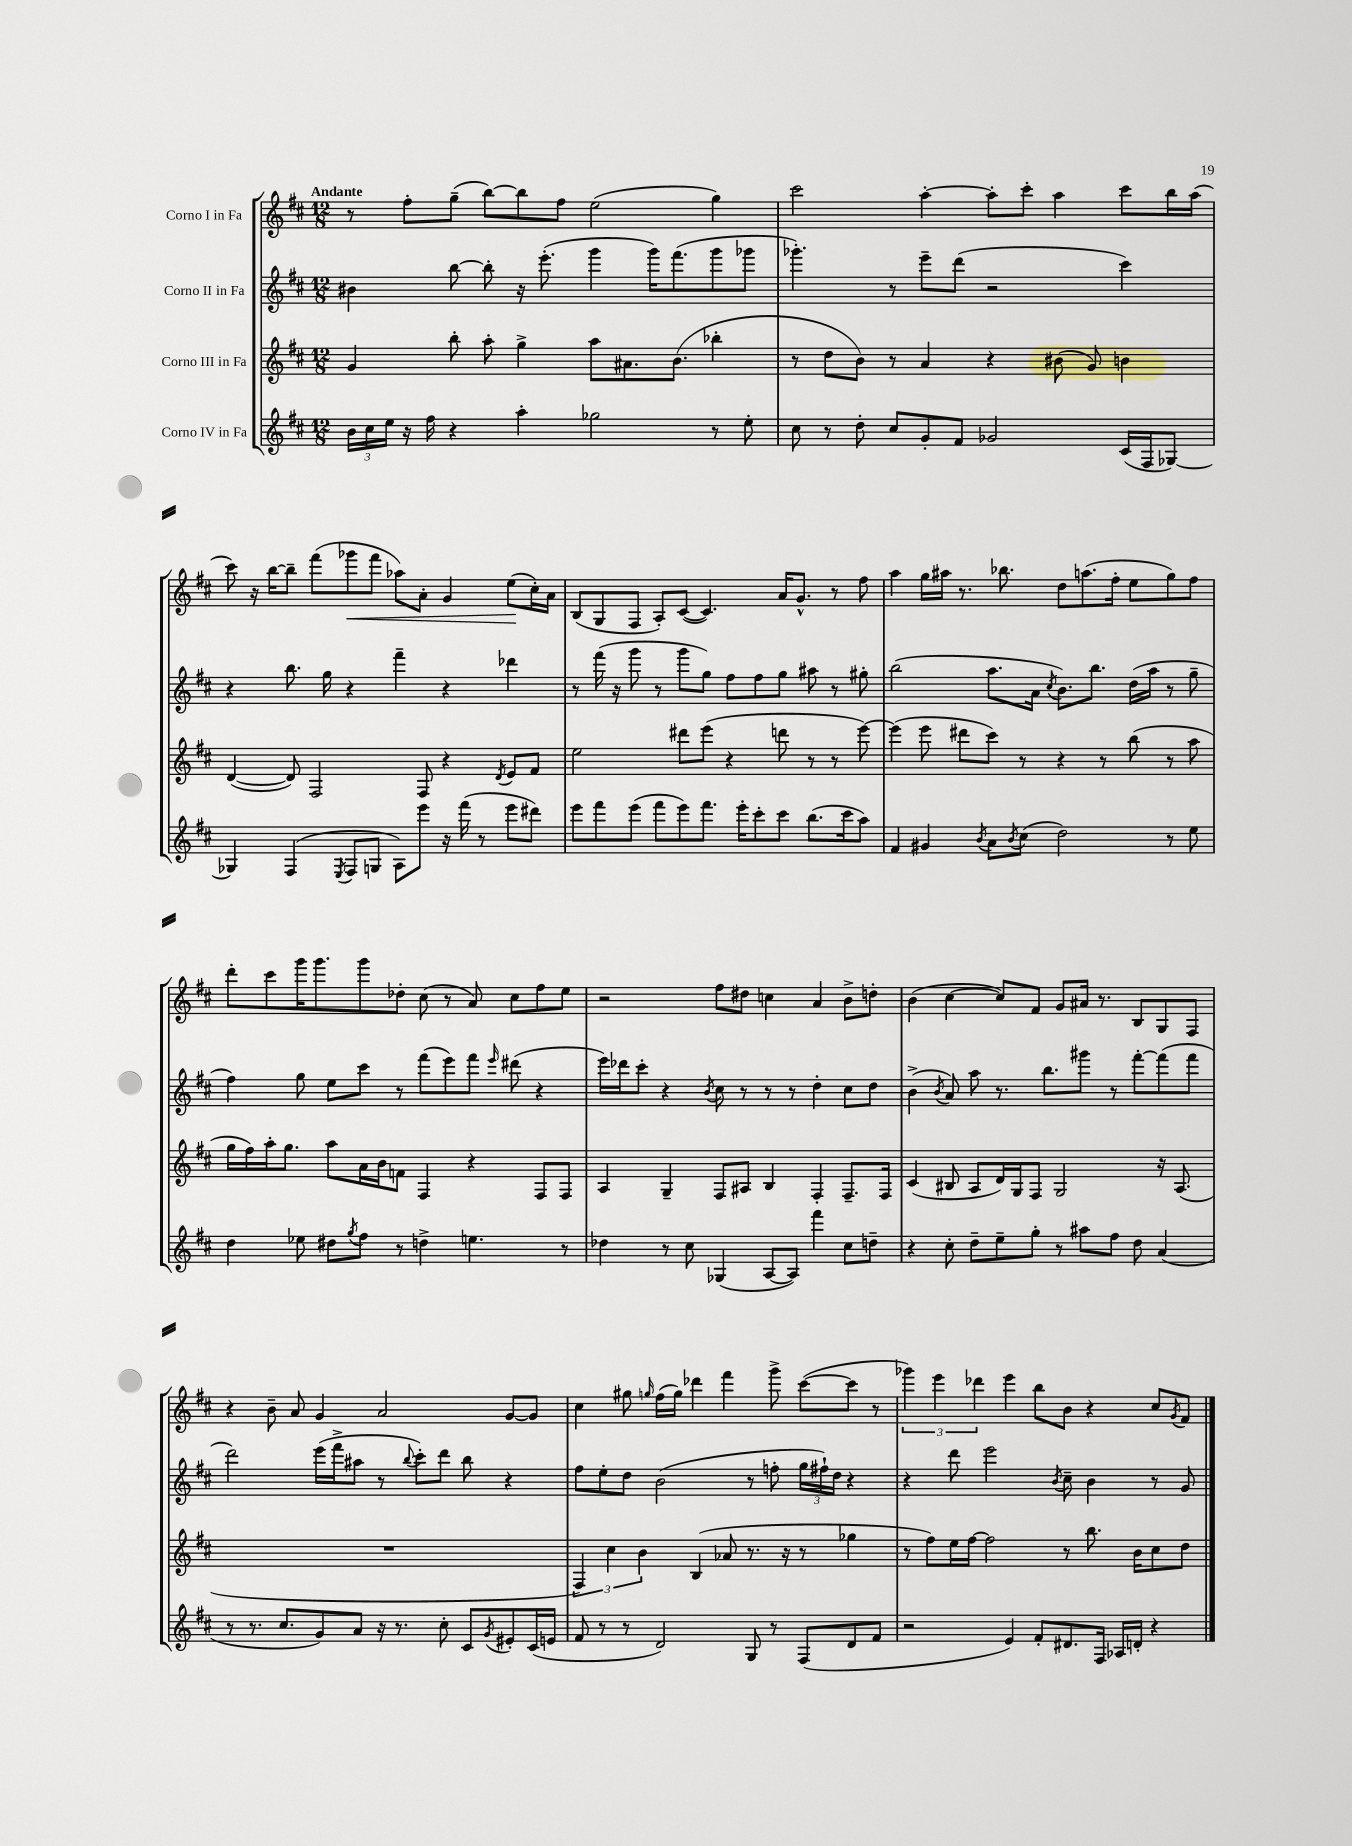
<<
\new StaffGroup <<
\new Staff = "s0" \with { instrumentName = "Corno I in Fa" } {
    \clef treble \key d \major \numericTimeSignature \time 12/8 \tempo "Andante"
    r8 fis''8-. g''8--( b''8~) b''8 fis''8 e''2( g''4) |
    cis'''2 a''4~-. a''8-. cis'''8-. a''4 cis'''8 b''16 a''16( |
    cis'''8) r16 b''16~ b''8-- fis'''8( ges'''8\< fis'''8 aes''8) a'8-. g'4 e''8\!( cis''16-.) a'16 |
    b8( g8 fis8 a8-.) cis'8~( cis'4.) a'16 g'8.-^ r8 fis''8 |
    a''4 g''16 ais''16 r8. bes''8. d''8 a''8.( fis''16-. e''8 g''8) fis''8 |
    d'''8-. cis'''8 g'''16 g'''8. g'''8 des''8-. cis''8( r8 a'8) cis''8 fis''8 e''8 |
    r2 fis''8 dis''8 c''4 a'4 b'8-> d''8-. |
    b'4( cis''4~ cis''8) fis'8 g'8 ais'16 r8. b8 g8 fis8 |
    r4 b'8-- a'8 g'4 a'2 g'8~ g'8 |
    cis''4 gis''8 \grace { g''16 } fis''16( g''16) des'''4 fis'''4 g'''8-> cis'''8~( cis'''8 r8 |
    \tuplet 3/2 { ges'''4) e'''4 des'''4 } e'''4 b''8 b'8 r4 cis''8 \acciaccatura { g'8 } fis'8 \bar "|." |
}
\new Staff = "s1" \with { instrumentName = "Corno II in Fa" } {
    \clef treble \key d \major \numericTimeSignature \time 12/8
    bis'4 b''8~ b''8-. r16 e'''8.-.( g'''4 g'''16) fis'''8.( g'''8 ges'''8 |
    ges'''4.-.) r8 e'''8-- d'''8( r2 cis'''4) |
    r4 b''8. g''16 r4 fis'''4-- r4 des'''4 |
    r8 fis'''16( r16 g'''8 r8 g'''8 g''8) fis''8 fis''8 g''8 ais''8 r8 gis''8-. |
    b''2( a''8. a'16 \acciaccatura { cis''8 } b'8.) b''8. d''16( a''16 r8 g''8-- |
    fis''4) g''8 e''8 cis'''8 r8 fis'''8( e'''8) fis'''8 \grace { e'''16 } dis'''8( r4 |
    e'''16) des'''16 cis'''8-. r4 \acciaccatura { b'8 } cis''8 r8 r8 r8 d''4-. cis''8 d''8 |
    b'4->( \acciaccatura { b'8 } a'8) a''8 r8. b''8. gis'''8 r8 fis'''8~-. fis'''8( fis'''8 |
    d'''2) e'''16( fis'''16-> ais''8 r8 \appoggiatura { b''8 } cis'''8-.) d'''8 b''8 r4 |
    fis''8 e''8-. d''8 b'2( r8 f''8-. \tuplet 3/2 { g''16 fis''16-!) d''16 } r4 |
    r4 d'''8 e'''2 \acciaccatura { b'8 } cis''8-- b'4 r8 g'8 \bar "|." |
}
\new Staff = "s2" \with { instrumentName = "Corno III in Fa" } {
    \clef treble \key d \major \numericTimeSignature \time 12/8
    g'4 b''8-. a''8-. g''4-> a''8 ais'8. b'8.( bes''4-. |
    r8 d''8 b'8) r8 a'4 r4 bis'8( g'8) b'4 |
    d'4~( d'8) fis2 fis8 r4 \acciaccatura { d'8 } e'8 fis'8 |
    e''2 dis'''8 e'''8( r4 d'''8 r8 r8 e'''8~) |
    e'''4( e'''8 dis'''8 cis'''8) r8 r4 r8 b''8( r8 a''8 |
    g''16 fis''16) a''16-. g''8. a''8 a'16 b'16 f'8 fis4 r4 fis8 fis8 |
    a4 g4-- fis8 ais8 b4 fis4-. fis8.-- fis16 |
    cis'4( bis8 a8 d'16) g16 fis8 g2 r16 a8.( |
    R1. |
    \tuplet 3/2 { fis4) cis''4 b'4 } b4( aes'8 r8. r16 r8 ges''4 |
    r8 fis''8) e''16 fis''16~ fis''2 r8 b''8. b'16 cis''8 d''8 \bar "|." |
}
\new Staff = "s3" \with { instrumentName = "Corno IV in Fa" } {
    \clef treble \key d \major \numericTimeSignature \time 12/8
    \tuplet 3/2 { b'16 cis''16 e''16 } r16 fis''16 r4 a''4-. ges''2 r8 e''8-. |
    cis''8 r8 d''8-. cis''8 g'8-. fis'8 ges'2 cis'16( fis16 ges8~) |
    ges4 fis4( \acciaccatura { e8 } fis8 g8 a8) e'''8 r16 fis'''16( r8 e'''8 dis'''8) |
    e'''8 fis'''8 e'''8( fis'''8 e'''8) fis'''8. e'''16-. cis'''8-. cis'''8 b''8.( cis'''16 a''8) |
    fis'4 gis'4 \acciaccatura { b'8 } a'8 \acciaccatura { b'8 } cis''8( d''2) r8 e''8 |
    d''4 ees''8 dis''8 \acciaccatura { g''8 } fis''8 r8 d''4-> e''4. r8 |
    des''4 r8 cis''8 ges4( a8~ a8) fis'''4 cis''8 d''8-- |
    r4 cis''8-. d''8-- e''8-- g''8-. r8 ais''8 fis''8 d''8 a'4( |
    r8 r8. cis''8. g'8) a'8 r16 r8. cis''8-. cis'8 \acciaccatura { g'8 } eis'8-. cis'16( e'16 |
    fis'8 r8 r8 d'2) g8 r8 fis8( d'8 fis'8 |
    r2 e'4) fis'8-. dis'8. fis16 aes16 d'16-. r4 \bar "|." |
}
>>
>>
\layout { \context { \Score \remove "Bar_number_engraver" } }
